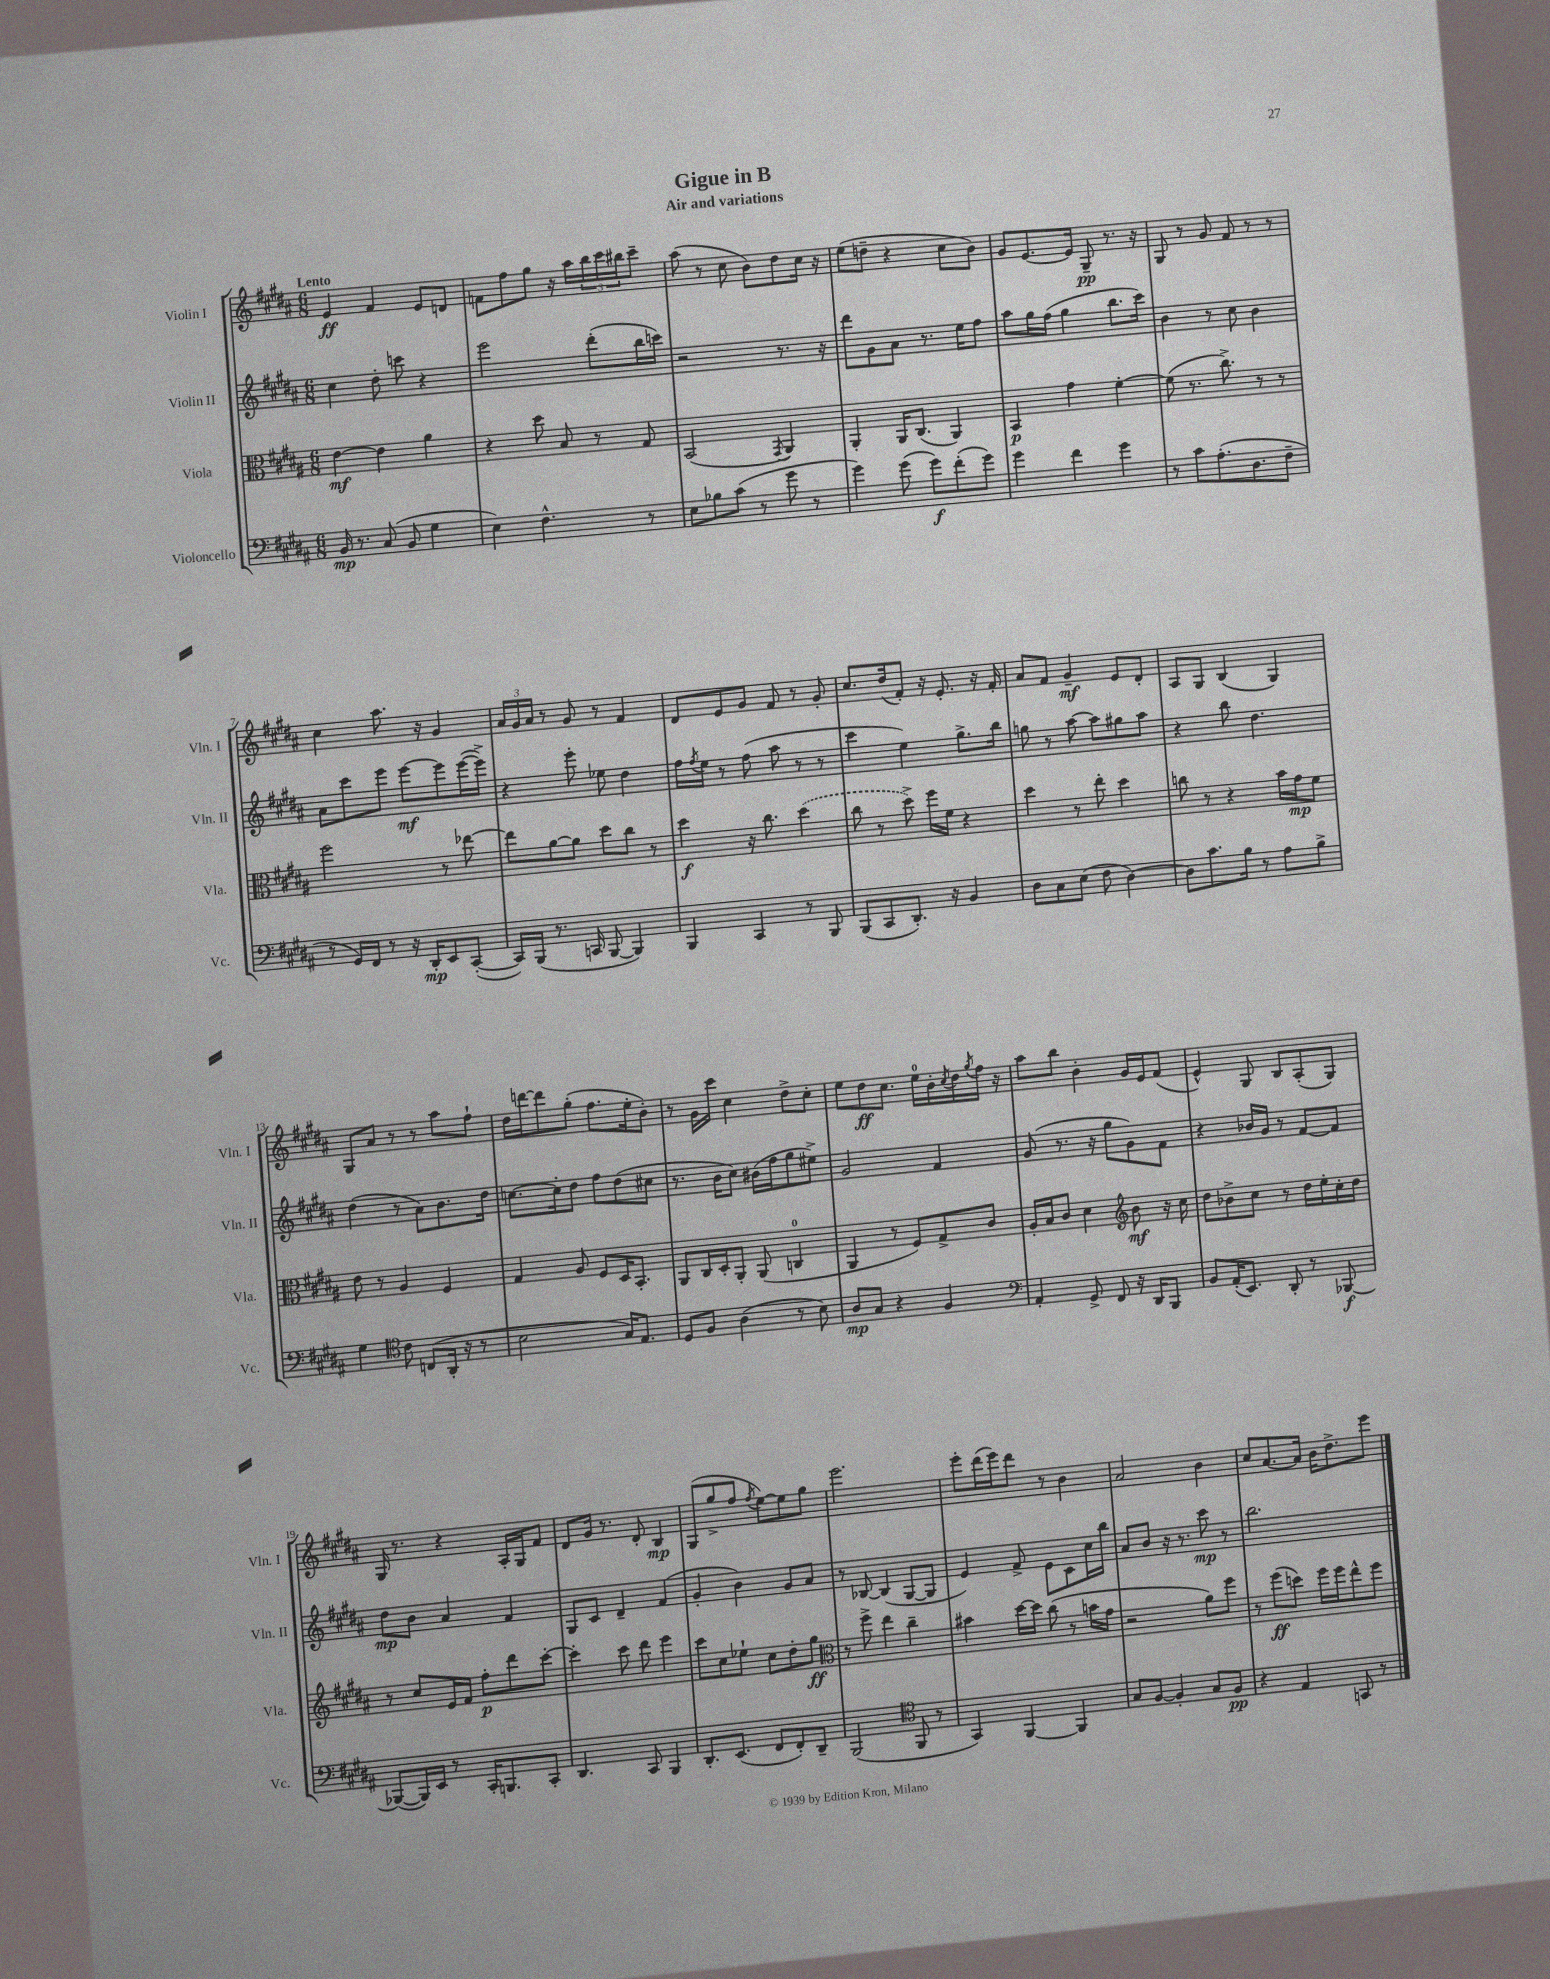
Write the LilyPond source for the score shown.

\header { title = "Gigue in B" subtitle = "Air and variations" }
<<
\new StaffGroup <<
\new Staff = "s0" \with { instrumentName = "Violin I" shortInstrumentName = "Vln. I" } {
    \clef treble \key b \major \numericTimeSignature \time 6/8 \tempo "Lento"
    e'4\ff fis'4 e'8 d'8 |
    f'8 fis''8 gis''8 r16 ais''16 \tuplet 3/2 { b''16 cis'''16 bis''16 } cis'''8-- |
    ais''8( r8 cis''8 b'8) dis''8 cis''16 r16 |
    e''8( d''8-- r4 cis''8 b'8) |
    gis'8 e'8.~ e'16 gis8--\pp r8. r16 |
    gis8 r8 gis'8 fis'8 r8 r8 |
    cis''4 ais''8. r16 gis'4 |
    \tuplet 3/2 { ais'16 gis'16 ais'16 } r8 gis'8 r8 fis'4 |
    dis'8 e'8 gis'8 fis'8 r8 gis'8-. |
    cis''8. dis''16( fis'8-.) r16 e'8.-. r16 fis'16-. |
    ais'8 fis'8 gis'4--\mf e'8 dis'8-. |
    ais8 gis8 b4( gis4) |
    gis8 ais'8 r8 r8 ais''8 fis''8-! |
    dis''16 d'''16~ d'''8 gis''8-.( fis''8. e''16-. b'8-.) |
    r8 gis'16 cis'''16 cis''4 dis''8-> cis''8-. |
    e''8 dis''8\ff cis''8. e''16-0 b'16-. \acciaccatura { cis''8 } dis''16 \acciaccatura { gis''8 } fis''16 r16 |
    ais''8 b''8 b'4-. gis'16 e'16 fis'8( |
    e'4-^) gis8 b8 ais8-.( gis8) |
    gis16 r8. r4 ais16-. gis16 fis'8 |
    dis'8 gis'16 r8. dis'8-. b4\mp |
    gis8( gis''8-> fis''8 \acciaccatura { fis''8 } e''8~) e''8 gis''8 |
    e'''2. |
    e'''8-. dis'''16( e'''16) dis'''8 r8 b'4 |
    ais'2 b'4 |
    cis''8 ais'8.~ ais'16 b'16 dis''8.-> e'''8 \bar "|." |
}
\new Staff = "s1" \with { instrumentName = "Violin II" shortInstrumentName = "Vln. II" } {
    \clef treble \key b \major \numericTimeSignature \time 6/8
    cis''4 dis''8-. c'''8 r4 |
    e'''2 dis'''8-.( b''16 c'''16) |
    r2 r8. r16 |
    dis'''8 gis'8 ais'8 r8. e''16 fis''8 |
    ais''8 gis''16 fis''16( gis''4 b''8. cis'''16) |
    b'4 r8 cis''8 b'4 |
    ais'8 cis'''8 e'''8 e'''8~\mf e'''8 e'''16~( e'''16->) |
    r4 e'''8-. ees''8 dis''4 |
    fis''16 \acciaccatura { fis''8 } e''16 r8 fis''8( ais''8 r8 r8 |
    cis'''4 e''4) gis''8.-> b''16 |
    g''8 r8 ais''8~ ais''8 gis''8 ais''8 |
    r4 b''8 dis''4. |
    dis''4( r8 ais'8) b'8. dis''16 |
    c''8.~ c''16-. dis''8 fis''8 dis''8( cis''8 |
    r8. b'16 cis''8) bis'16( fis''16 gis''8 eis''8->) |
    gis'2 fis'4 |
    gis'8( r8. r16 gis''8 gis'8) fis'8 |
    r4 bes'16 gis'16 r8 fis'8~ fis'8 |
    dis''8\mp b'8 ais'4 fis'4 |
    gis8 cis'8 dis'4-- fis'4( |
    gis'4-. b'4) gis'8 ais'8 |
    r8 bes8~ bes4( gis8~ gis8 |
    e'4) fis'8-> e'8 cis'8 cis''16 b''16 |
    ais'8 b'8 r16 r8. cis'''8\mp r8 |
    b''2. \bar "|." |
}
\new Staff = "s2" \with { instrumentName = "Viola" shortInstrumentName = "Vla." } {
    \clef alto \key b \major \numericTimeSignature \time 6/8
    e'4~\mf e'4 ais'4 |
    r4 dis''8 b8 r8 gis8 |
    b,2( \acciaccatura { gis,8 } ais,4) |
    ais,4-. ais,16 cis8.( ais,4) |
    b,4\p gis'4 fis'4~-. |
    fis'8( r8. cis''8.->) r8 r8 |
    fis''2 r8 ees''8~ |
    ees''8 ais'8~ ais'8 dis''8 cis''8 r8 |
    dis''4\f r16 cis''8. \once \slurDashed dis''4( |
    cis''8 r8 dis''8->) fis''16 fis'16 r4 |
    dis''4 r8 e''8-. dis''4 |
    c''8 r8 r4 b'16 gis'16\mp fis'8 |
    e'8 r8 ais4 fis4 |
    gis4 ais8 fis8 dis16 b,8.-. |
    ais,8 cis16 dis16-. ais,8-. ais,8( c4-0 |
    ais,4 r8 fis8) gis8-> cis'8 |
    ais16-. b16 cis'8 dis'4 \clef treble b'8\mf r16 cis''16 |
    dis''8 bes'8-> cis''8 r8 dis''16 e''16-. cis''16-. dis''16 |
    r8 cis''8 e'16 fis'16 fis''8-.\p dis'''8 cis'''8~-. |
    cis'''4-. cis'''8 dis'''8 e'''4 |
    cis'''8 cis''8 ees''8-! cis''8 dis''8-. gis''8\ff |
    \clef alto r8 fis''8-> e''4 cis''4-- |
    bis'4 dis''16~ dis''16 cis''8( r8 b'16 gis'16 |
    r2 ais'8) fis''8 |
    r8 fis''8\ff( d''8) fis''16 fis''16 e''8-^ fis''8 \bar "|." |
}
\new Staff = "s3" \with { instrumentName = "Violoncello" shortInstrumentName = "Vc." } {
    \clef bass \key b \major \numericTimeSignature \time 6/8
    b,16\mp r8. cis8( b,8 gis4 |
    e4) fis4.-^ r8 |
    e8 bes8 cis'8( r8 gis'8 r8 |
    gis'4) gis'8( gis'8\f) fis'8-.( gis'8) |
    gis'4 fis'4 gis'4 |
    r8 cis'8 ais8.-.( dis8. fis8-- |
    r8 gis,16) fis,16 r8 r16 dis,16-.\mp e,8 cis,8~-.( |
    cis,16) b,,16( r8. c,16 b,,8~ b,,4) |
    b,,4 cis,4 r8 b,,8 |
    b,,8( cis,8 dis,8.-.) r16 b,4 |
    dis8 cis8 e8( fis8 dis4~) |
    dis8 cis'8. b16 r8 ais8 b8-> |
    gis4 \clef tenor cis'8 c8( ais,16-. r16 r8 |
    b2 gis16) e8. |
    dis8 fis8 ais4( r8 b8) |
    ais8\mp gis8 r4 fis4 |
    \clef bass ais,4-. gis,8-> fis,8 r16 dis,16 b,,8 |
    b,8 ais,16-.( e,8.) dis,8-. r8 bes,,8~\f |
    bes,,8~( bes,,16) e,16 r8 cis,16-. b,,8. cis,8-. |
    dis,4. cis,8 b,,4 |
    dis,8.-. e,8.( fis,8 fis,8-.) dis,8-- |
    b,,2( \clef tenor fis,8 r8 |
    gis,4) fis,4~ fis,4 |
    gis8 fis8~ fis4-. gis8 fis8\pp |
    r4 e4 g,8 r8 \bar "|." |
}
>>
>>
